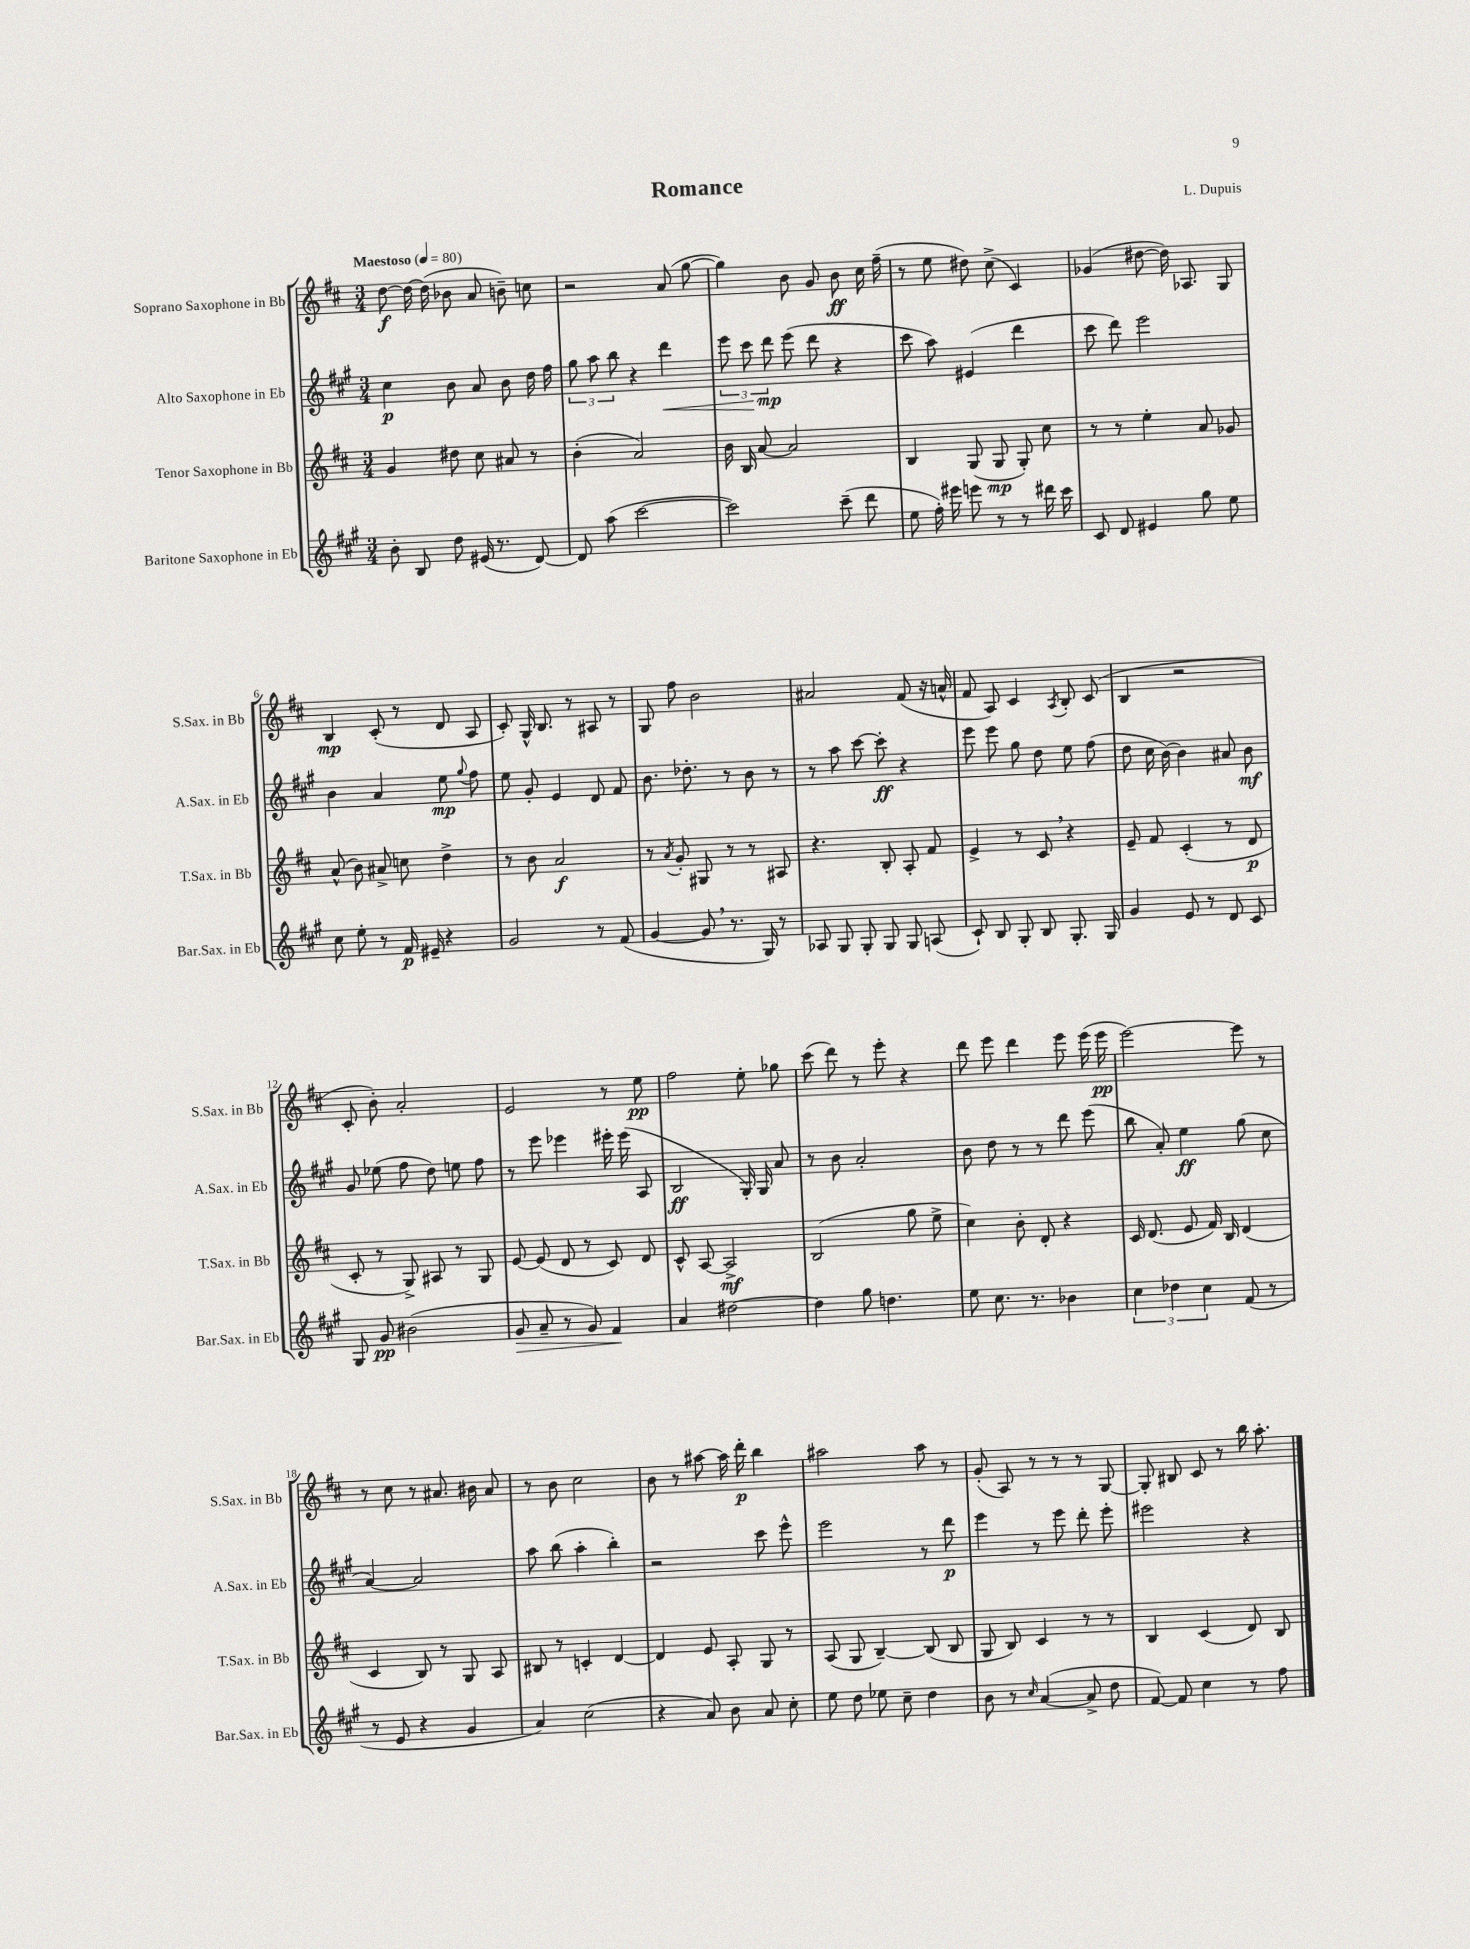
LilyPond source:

\header { title = "Romance" composer = "L. Dupuis" }
<<
\new StaffGroup <<
\new Staff = "s0" \with { instrumentName = "Soprano Saxophone in Bb" shortInstrumentName = "S.Sax. in Bb" } {
    \clef treble \key d \major \numericTimeSignature \time 3/4 \tempo "Maestoso" 4 = 80
    \autoBeamOff d''8~\f d''16~ d''16( bes'8 a'8 b'8--) c''8 |
    r2 a'8( g''8~ |
    g''4) b'8 g'8 b'8\ff cis''16 fis''16--( |
    r8 e''8 dis''8) cis''8->( cis'4) |
    ges'4( dis''8~ dis''16) aes8. g8 |
    b4\mp cis'8-.( r8 d'8 a8 |
    cis'8-.) g16-^ b8. r8 ais8 r8 |
    g8 fis''8 b'2 |
    ais'2 fis'8( r16 a'16-^ |
    fis'8 a8) cis'4 \acciaccatura { a8 } b8-. cis'8( |
    b4 r2 |
    cis'8-. b'8-.) a'2-. |
    e'2 r8 e''8\pp |
    fis''2 e''8-. ges''8 |
    cis'''8( d'''8) r8 e'''8-. r4 |
    d'''8 e'''8 d'''4 e'''8 e'''16( e'''16\pp |
    e'''2~) e'''8 r8 |
    r8 cis''8 r8 ais'8. bis'16 ais'8 |
    r8 b'8 cis''2 |
    b'8 r8 ais''8~ ais''16 d'''16-.\p b''4 |
    ais''2 ais''8 r8 |
    g'8-.( a8) r8 r8 r8 g8~ |
    g8-. bis8 cis'8 r8 b''16 a''8.-. \bar "|." |
}
\new Staff = "s1" \with { instrumentName = "Alto Saxophone in Eb" shortInstrumentName = "A.Sax. in Eb" } {
    \clef treble \key a \major \numericTimeSignature \time 3/4
    \autoBeamOff cis''4\p b'8 a'8 b'8 d''16 fis''16 |
    \tuplet 3/2 { gis''8 a''8 b''8 } r4 d'''4\< |
    \tuplet 3/2 { e'''8 cis'''8\! d'''8\mp } e'''8( d'''8 r4 |
    cis'''8 a''8) eis'4( d'''4 |
    cis'''8 d'''8) e'''2 |
    b'4 a'4 e''8\mp \appoggiatura { gis''8 } fis''8 |
    e''8 gis'8-. e'4 d'8 fis'8 |
    b'8. des''8.-. r8 b'8 r8 |
    r8 a''8 cis'''8~ cis'''8-.\ff r4 |
    e'''8 e'''8 gis''8 d''8 e''8 fis''8( |
    d''8 cis''16 b'16~) b'4 ais'8 b'8\mf |
    gis'8 ees''8( fis''8 d''8) e''8 fis''8 |
    r8 e'''8 ees'''4 eis'''16-. eis'''16( a8 |
    b2\ff gis16-.) gis16 a'8 |
    r8 b'8 a'2-. |
    b'8 d''8 r8 r8 d'''8 e'''8( |
    b''8 a'8-.) e''4\ff gis''8( cis''8 |
    a'4~) a'2 |
    a''8 b''8( a''4-. b''4-.) |
    r2 cis'''8 e'''8-^ |
    e'''2 r8 d'''8\p |
    e'''4 r8 e'''8 d'''8-. e'''8-. |
    eis'''2 r4 \bar "|." |
}
\new Staff = "s2" \with { instrumentName = "Tenor Saxophone in Bb" shortInstrumentName = "T.Sax. in Bb" } {
    \clef treble \key d \major \numericTimeSignature \time 3/4
    \autoBeamOff g'4 dis''8 cis''8 ais'8 r8 |
    b'4-.( a'2) |
    b'16 b16 a'8~ a'2 |
    b4 g8( g8\mp g8-.) cis''8 |
    r8 r8 e''4-. a'8 ges'8 |
    a'8-^( b'8) ais'8-> c''8 d''4-> |
    r8 b'8 a'2\f |
    r8 \acciaccatura { a'8 } g'8-. gis8 r8 r8 ais8 |
    r4. b8-. a8-. fis'8 |
    e'4-> r8 cis'8 \breathe r4 |
    e'8-- fis'8 cis'4-.( r8 d'8\p |
    cis'8-. r8 g8->) ais8 r8 g8 |
    e'8~ e'8( d'8 r8 cis'8) d'8 |
    cis'8-^ a8~ a2->\mf |
    b2( g''8 e''8-> |
    cis''4) b'8-. d'8-. r4 |
    cis'16 d'8.( e'8 fis'16) b16 d'4( |
    cis'4 b8) r8 g8 a8 |
    bis8 r8 c'4-. d'4~ |
    d'4 e'8 a8-. g8 r8 |
    a8( g8 b4~--) b8( b8 |
    g8 b8) cis'4 r8 r8 |
    b4 cis'4( d'8) b8 \bar "|." |
}
\new Staff = "s3" \with { instrumentName = "Baritone Saxophone in Eb" shortInstrumentName = "Bar.Sax. in Eb" } {
    \clef treble \key a \major \numericTimeSignature \time 3/4
    \autoBeamOff b'8-. b8 d''8 eis'16( r8. d'8~) |
    d'8 a''8( cis'''2~ |
    cis'''2) cis'''8--( d'''8 |
    e''8 fis''16-.) eis'''16 e'''8 r8 r8 dis'''16 cis'''16 |
    cis'8 d'8 eis'4 gis''8 e''8 |
    cis''8 e''8-. r8 fis'16\p eis'16-- r4 |
    gis'2 r8 fis'8( |
    gis'4~ gis'8 \breathe r8. gis16) r8 |
    aes8 gis8 gis8-. gis8 gis8 a8( |
    cis'8-!) b8 gis8-. b8 gis8.-. gis16 |
    gis'4 e'8 r8 d'8 cis'8 |
    gis8 gis'8\pp bis'2( |
    gis'8\> a'8-- r8 gis'8) fis'4\! |
    a'4 dis''2~ |
    dis''4 gis''8 d''4. |
    e''8 cis''8. r8. bes'4 |
    \tuplet 3/2 { cis''4 des''4 cis''4 } fis'8( r8 |
    r8 e'8 r4 gis'4 |
    a'4) cis''2( |
    r4 a'8) b'8 a'8 cis''8-. |
    e''8 d''8 ees''8 cis''8-- d''4 |
    b'8 r8 \grace { cis''16 } a'4~( a'8-> d''8 |
    fis'8~) fis'8 cis''4 r8 fis''8 \bar "|." |
}
>>
>>
